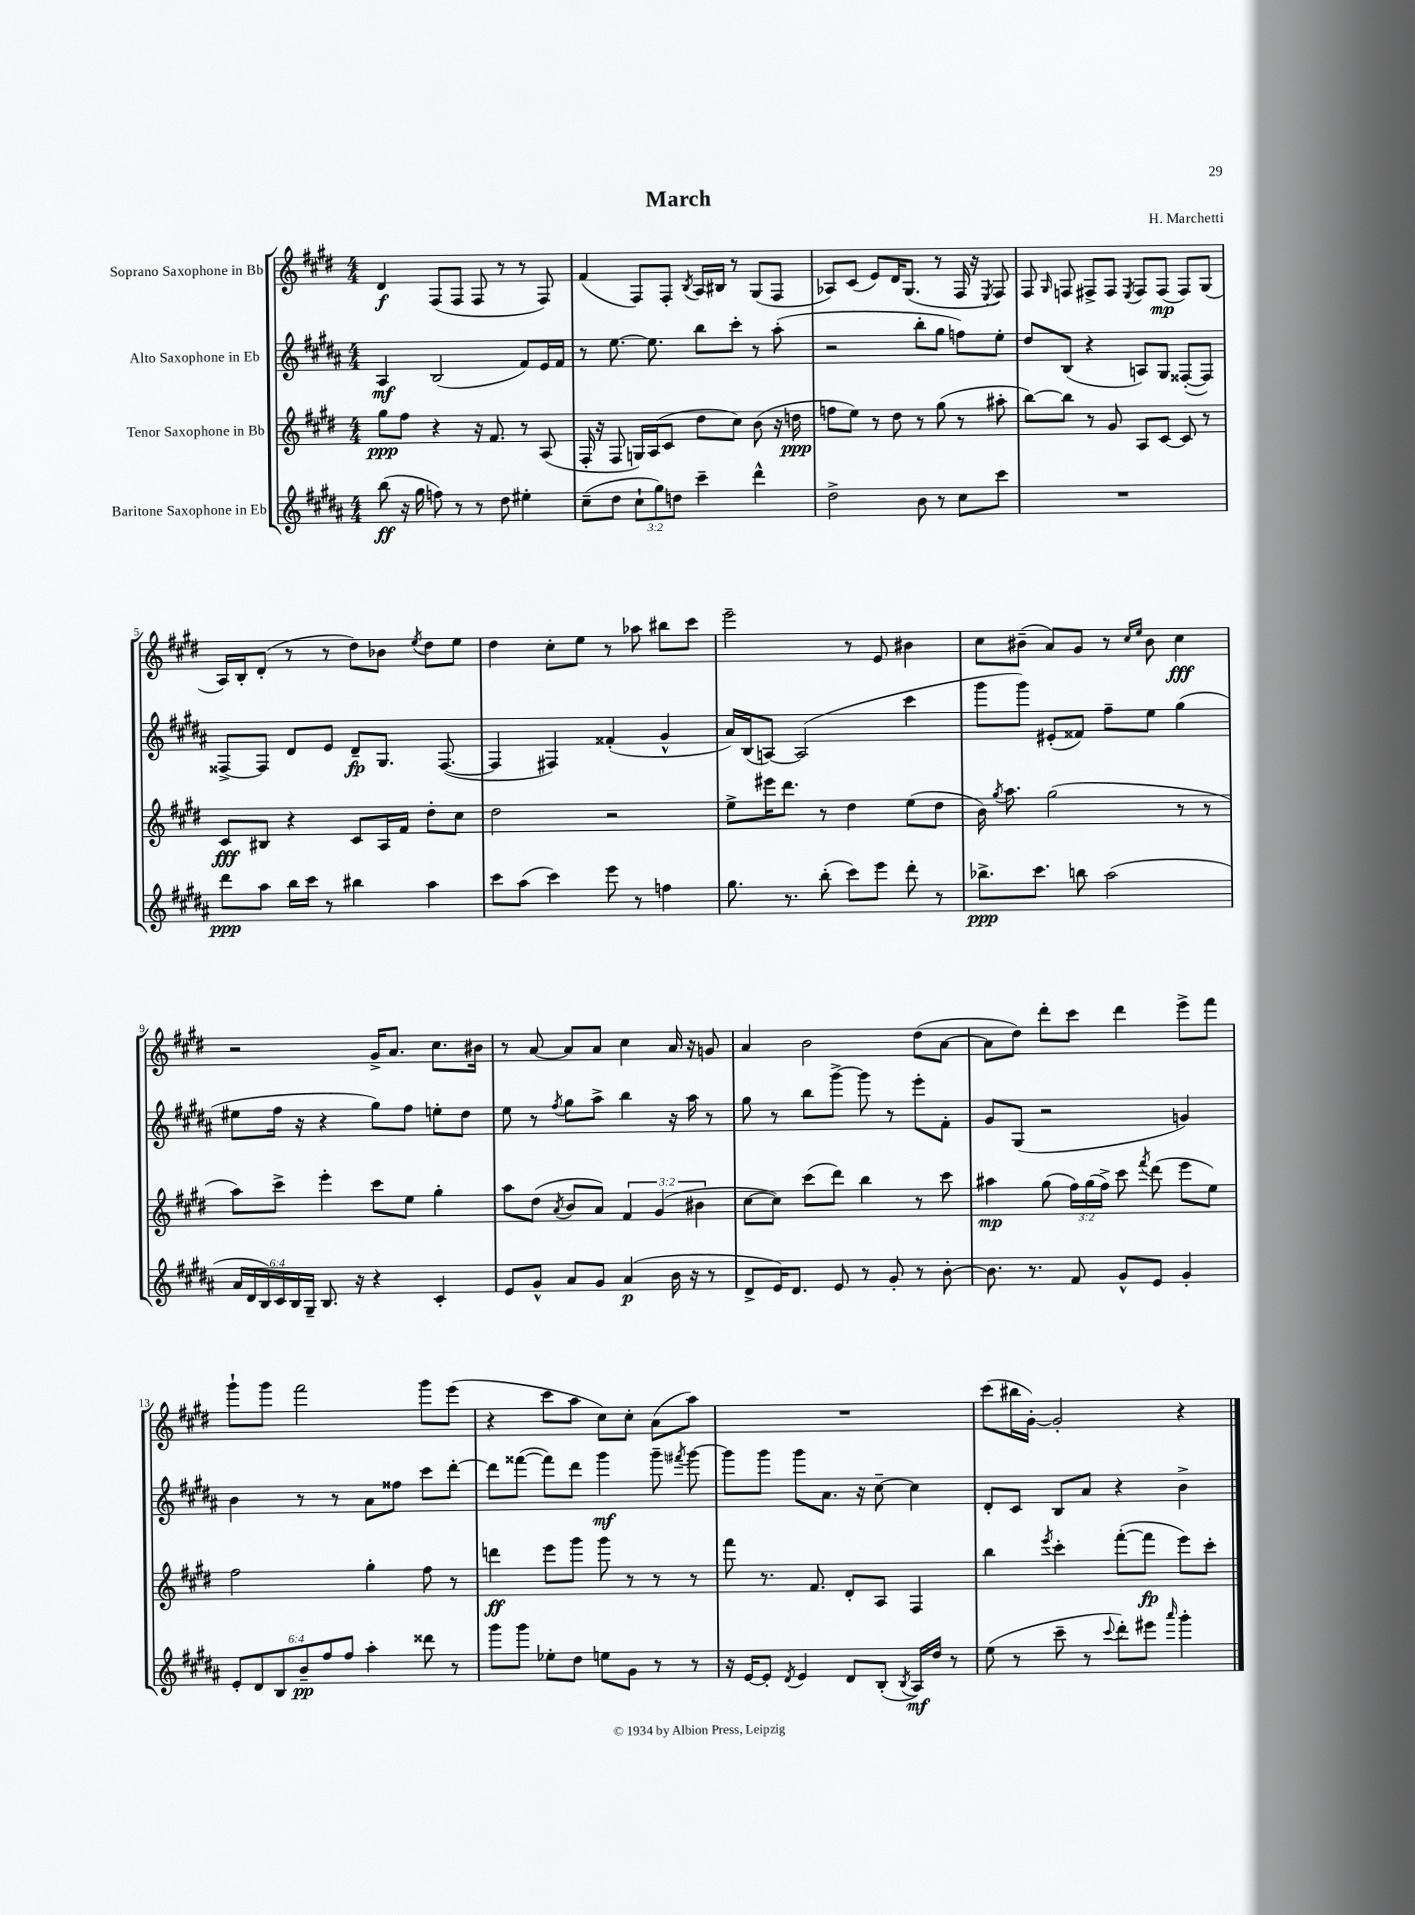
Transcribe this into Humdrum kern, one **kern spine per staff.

**kern	**dynam	**kern	**dynam	**kern	**dynam	**kern	**dynam
*part4	*part4	*part3	*part3	*part2	*part2	*part1	*part1
*staff4	*staff4	*staff3	*staff3	*staff2	*staff2	*staff1	*staff1
*I"Baritone Saxophone in Eb	*	*I"Tenor Saxophone in Bb	*	*I"Alto Saxophone in Eb	*	*I"Soprano Saxophone in Bb	*
*clefG2	*	*clefG2	*	*clefG2	*	*clefG2	*
*k[f#c#g#d#a#]	*	*k[f#c#g#d#]	*	*k[f#c#g#d#a#]	*	*k[f#c#g#d#]	*
*M4/4	*	*M4/4	*	*M4/4	*	*M4/4	*
=1	=1	=1	=1	=1	=1	=1	=1
(8bb\	ff	8gg#\L	ppp	4A#/	mf	4d#/	f
16r	.	8ff#\J	.	.	.	.	.
16gg#\	.	.	.	.	.	.	.
8ffn\)	.	4r	.	(2B/	.	(8F#/L	.
8r	.	.	.	.	.	8F#/J	.
8r	.	16r	.	.	.	8F#/	.
.	.	8.f#/	.	.	.	.	.
8dd#\	.	.	.	.	.	8r	.
4ee#X'\	.	8r	.	8f#/L)	.	8r	.
.	.	(8A/	.	16e/L	.	8F#/)	.
.	.	.	.	16f#/JJ	.	.	.
=2	=2	=2	=2	=2	=2	=2	=2
(8cc#~\L	.	16F#'/	.	8r	.	(4f#/	.
.	.	16r	.	.	.	.	.
8dd#\J	.	8F#/	.	[8.ee\	.	.	.
12cc#`\L	.	16Gn/LL)	.	.	.	8F#/L)	.
.	.	(16A/J	.	8.ee\]	.	.	.
12gg#\)	.	.	.	.	.	.	.
.	.	8c#/J	.	.	.	8F#'/J	.
12ddn\J	.	.	.	.	.	.	.
.	.	.	.	.	.	8qB/	.
4ccc#~\	.	8dd#\L	.	8bb\L	.	16A/LL	.
.	.	.	.	.	.	16B#X/JJ	.
.	.	8cc#\J)	.	8ccc#'\J	.	8r	.
4ddd#^^\	.	(8b\	.	8r	.	(8G#/L	.
.	.	16r	.	(8aa#'\	.	8F#/J	.
.	.	16ddn\	ppp	.	.	.	.
=3	=3	=3	=3	=3	=3	=3	=3
2dd#^\	.	8ffn\L	.	2r	.	8A-X/L)	.
.	.	8ee\J)	.	.	.	(8c#/J	.
.	.	8r	.	.	.	8e/L)	.
.	.	8dd#\	.	.	.	16d#/K	.
.	.	.	.	.	.	(8.G#/J	.
8b\	.	8r	.	8bb'\L	.	.	.
8r	.	(8gg#\	.	8gg#\J	.	8r	.
8cc#\L	.	8r	.	8ffn\L)	.	16F#/	.
.	.	.	.	.	.	16r	.
.	.	.	.	.	.	8qE/	.
8ccc#\J	.	8aa#X'\	.	8ee'\J	.	8F#/)	.
=4	=4	=4	=4	=4	=4	=4	=4
1r	.	[8bb\L)	.	8dd#/L	.	8F#/	.
.	.	.	.	.	.	16qqG#/	.
.	.	8bb\J]	.	(8B/J	.	8Fn/	.
.	.	8r	.	4r	.	8F#X^/L	.
.	.	8g#/	.	.	.	8F#/J	.
.	.	.	.	.	.	8qE/	.
.	.	8A/L	.	8An/L)	.	8F#/L	.
.	.	[8c#/J	.	8G#/J	.	(8F#/J	mp
.	.	8c#/]	.	([8F##X'/L	.	8F#/L)	.
.	.	8r	.	8F##/J])	.	(8G#/J	.
!!LO:LB:g=z
=5	=5	=5	=5	=5	=5	=5	=5
8ddd#\L	ppp	8c#/L	fff	[8F##X^/L	.	16A/LL)	.
.	.	.	.	.	.	16B'/J	.
8aa#\J	.	8B#X/J	.	8F##/J]	.	(8d#'/J	.
16bb\LL	.	4r	.	8d#/L	.	8r	.
16ccc#\JJ	.	.	.	.	.	.	.
8r	.	.	.	8e/J	.	8r	.
4bb#X\	.	8c#/L	.	8d#~/L	fp	8dd#\L)	.
.	.	16A/L	.	8.G#/J	.	8b-X\J	.
.	.	16f#/JJ	.	.	.	.	.
.	.	.	.	.	.	8qee/	.
4aa#\	.	8dd#'\L	.	.	.	8dd#\L	.
.	.	.	.	([8.F##/	.	.	.
.	.	8cc#\J	.	.	.	8ee\J	.
=6	=6	=6	=6	=6	=6	=6	=6
8ccc#\L	.	2dd#\	.	4F##/]	.	4dd#\	.
(8aa#\J	.	.	.	.	.	.	.
4ccc#\)	.	.	.	4F#X/)	.	8cc#'\L	.
.	.	.	.	.	.	8ee\J	.
8eee\	.	2r	.	(4f##X'/	.	8r	.
8r	.	.	.	.	.	8aa-X\	.
4ffn\	.	.	.	4g#^^/	.	8bb#X\L	.
.	.	.	.	.	.	8ccc#\J	.
=7	=7	=7	=7	=7	=7	=7	=7
8.gg#\	.	8ee^\L	.	16a#/LL)	.	2eee~\	.
.	.	.	.	(16B/J	.	.	.
.	.	16eee#X\K	.	[8An/J)	.	.	.
8.r	.	8.ddd#\J	.	.	.	.	.
.	.	.	.	(2A/]	.	.	.
(8bb'\	.	8r	.	.	.	.	.
8ccc#\L)	.	4dd#\	.	.	.	8r	.
8eee\J	.	.	.	.	.	8e/	.
8ddd#'\	.	(8ee\L	.	4ccc#\	.	4b#X\	.
8r	.	8dd#\J	.	.	.	.	.
=8	=8	=8	=8	=8	=8	=8	=8
8.bb-X^\L	ppp	16b\)	.	8ggg#\L	.	8cc#\L	.
.	.	8qgg#/	.	.	.	.	.
.	.	8.aa\	.	.	.	.	.
.	.	.	.	8ggg#\J)	.	(8b#X~\J	.
8.ccc#\J	.	.	.	.	.	.	.
.	.	(2gg#\	.	(8e#X'/L	.	8a/L)	.
8bbn\	.	.	.	8f##X/J)	.	8g#/J	.
(2aa#\	.	.	.	8ff#~\L	.	8r	.
.	.	.	.	.	.	16qqcc#/LL	.
.	.	.	.	.	.	16qqee/JJ	.
.	.	.	.	8ee\J	.	8b#\	.
.	.	8r	.	(4gg#\	.	4cc#\	fff
.	.	8r	.	.	.	.	.
!!LO:LB:g=z
=9	=9	=9	=9	=9	=9	=9	=9
24a#/LL	.	8aa\L)	.	8ee#X\L	.	2r	.
24d#/	.	.	.	.	.	.	.
24B/)	.	.	.	.	.	.	.
24c#/	.	8ccc#^\J	.	16ff#\Jk	.	.	.
24B/	.	.	.	.	.	.	.
.	.	.	.	16r	.	.	.
24G#~/JJ	.	.	.	.	.	.	.
8.B/	.	4eee'\	.	4r	.	.	.
16r	.	.	.	.	.	.	.
4r	.	8ccc#\L	.	8gg#\L)	.	16g#^/KL	.
.	.	.	.	.	.	8.a/J	.
.	.	8ee\J	.	8ff#\J	.	.	.
4c#'/	.	4gg#'\	.	8een'\L	.	8.cc#\L	.
.	.	.	.	8dd#\J	.	.	.
.	.	.	.	.	.	16b#X\Jk	.
=10	=10	=10	=10	=10	=10	=10	=10
8e/L	.	8aa\L	.	8ee\	.	8r	.
8g#^^/J	.	(8dd#\J	.	8r	.	[8a/	.
.	.	8qa/	.	8qff#/	.	.	.
8a#/L	.	8b/L	.	8gg#\L	.	8a/L]	.
8g#/J	.	8a/J)	.	8aa#^\J	.	8a/J	.
(4a#/	p	6f#/	.	4bb\	.	4cc#\	.
.	.	(6g#/	.	.	.	.	.
16b\	.	.	.	16r	.	16a/	.
16r	.	.	.	16aa#\	.	16r	.
.	.	6b#X\	.	.	.	.	.
8r	.	.	.	8r	.	8gn/	.
=11	=11	=11	=11	=11	=11	=11	=11
8d#^/L	.	[8cc#\L	.	8gg#\	.	4a/	.
16e/K)	.	8cc#\J])	.	8r	.	.	.
8.d#/J	.	.	.	.	.	.	.
.	.	(8ccc#\L	.	8bb\L	.	2b\	.
8e/	.	8ddd#\J)	.	[8ggg#^\J	.	.	.
8r	.	4bb\	.	8ggg#\]	.	.	.
8g#'/	.	.	.	8r	.	.	.
8r	.	8r	.	8eee'\L	.	(8dd#\L	.
[8b'\	.	8ccc#\	.	8f#'\J	.	[8a\J	.
=12	=12	=12	=12	=12	=12	=12	=12
8.b\]	.	4aa#X\	mp	8g#/L	.	8a\L]	.
.	.	.	.	(8G#/J	.	8dd#\J)	.
8.r	.	.	.	.	.	.	.
.	.	(8gg#\	.	2r	.	8ddd#'\L	.
8f#/	.	24ff#\LL)	.	.	.	8ccc#\J	.
.	.	(24gg#\	.	.	.	.	.
.	.	24ff#^\JJ)	.	.	.	.	.
8g#^^/L	.	8ccc#\	.	.	.	4ddd#\	.
.	.	8qfff#/	.	.	.	.	.
8e/J	.	(8ddd#\	.	.	.	.	.
4g#'/	.	8eee\L	.	4gn/)	.	8eee^\L	.
.	.	8ee\J)	.	.	.	8fff#\J	.
!!LO:LB:g=z
=13	=13	=13	=13	=13	=13	=13	=13
12e'/L	.	2ff#\	.	4b\	.	8ggg#`\L	.
12d#/	.	.	.	.	.	.	.
.	.	.	.	.	.	8ggg#\J	.
12B/	.	.	.	.	.	.	.
12b~/	pp	.	.	8r	.	2fff#\	.
12ff#/	.	.	.	.	.	.	.
.	.	.	.	8r	.	.	.
12ff#/J	.	.	.	.	.	.	.
4aa#'\	.	4gg#'\	.	8a#\L	.	.	.
.	.	.	.	8ff##X\J	.	.	.
8ddd##X\	.	8ff#\	.	8ccc#\L	.	8ggg#\L	.
8r	.	8r	.	[8ddd#'\J	.	(8eee\J	.
=14	=14	=14	=14	=14	=14	=14	=14
8ggg#\L	.	4dddn\	ff	8ddd#\L]	.	4r	.
8ggg#\J	.	.	.	([8fff##X\J	.	.	.
8ee-X'\L	.	8eee\L	.	8fff##\L])	.	8ccc#\L	.
8dd#\J	.	8ggg#\J	.	8ddd#\J	.	8aa\J	.
8een\L	.	8ggg#\	.	4ggg#\	mf	8cc#\L)	.
8g#\J	.	8r	.	.	.	8cc#'\J	.
8r	.	8r	.	8ggg#~\	.	(8a\L	.
.	.	.	.	8qfff#X/	.	.	.
8r	.	8r	.	[8ggg#\	.	8aa\J)	.
=15	=15	=15	=15	=15	=15	=15	=15
16r	.	8fff#\	.	8ggg#\L]	.	1r	.
[16e/KL	.	.	.	.	.	.	.
8e'/J]	.	8.r	.	8ggg#\J	.	.	.
8qd#/	.	.	.	.	.	.	.
4e/	.	.	.	8ggg#\L	.	.	.
.	.	8.f#/	.	.	.	.	.
.	.	.	.	8.a#\J	.	.	.
8d#/L	.	8d#'/L	.	.	.	.	.
.	.	.	.	16r	.	.	.
(8B'/J	.	8A/J	.	[8cc#~\	.	.	.
8qB/	.	.	.	.	.	.	.
16A#/LL)	mf	4F#/	.	4cc#\]	.	.	.
16dd#/JJ	.	.	.	.	.	.	.
8r	.	.	.	.	.	.	.
=16	=16	=16	=16	=16	=16	=16	=16
(8ee\	.	4bb\	.	8d#'/L	.	(8ccc#\L	.
8r	.	.	.	8c#/J	.	16bb#X\L	.
.	.	.	.	.	.	[16g#'\JJ)	.
.	.	8qeee/	.	.	.	.	.
8ccc#~\	.	4ccc#'\	.	8B/L	.	2g#'/]	.
8r	.	.	.	8a#/J	.	.	.
8qqccc#/	.	.	.	.	.	.	.
8ddd#'\L)	.	([8fff#'\L	.	4r	.	.	.
8eee#X\J	.	8fff#\J]	fp	.	.	.	.
16qqaaa#/	.	.	.	.	.	.	.
4ggg#'\	.	8eee\L)	.	4b^\	.	4r	.
.	.	8ccc#'\J	.	.	.	.	.
==	==	==	==	==	==	==	==
*-	*-	*-	*-	*-	*-	*-	*-
